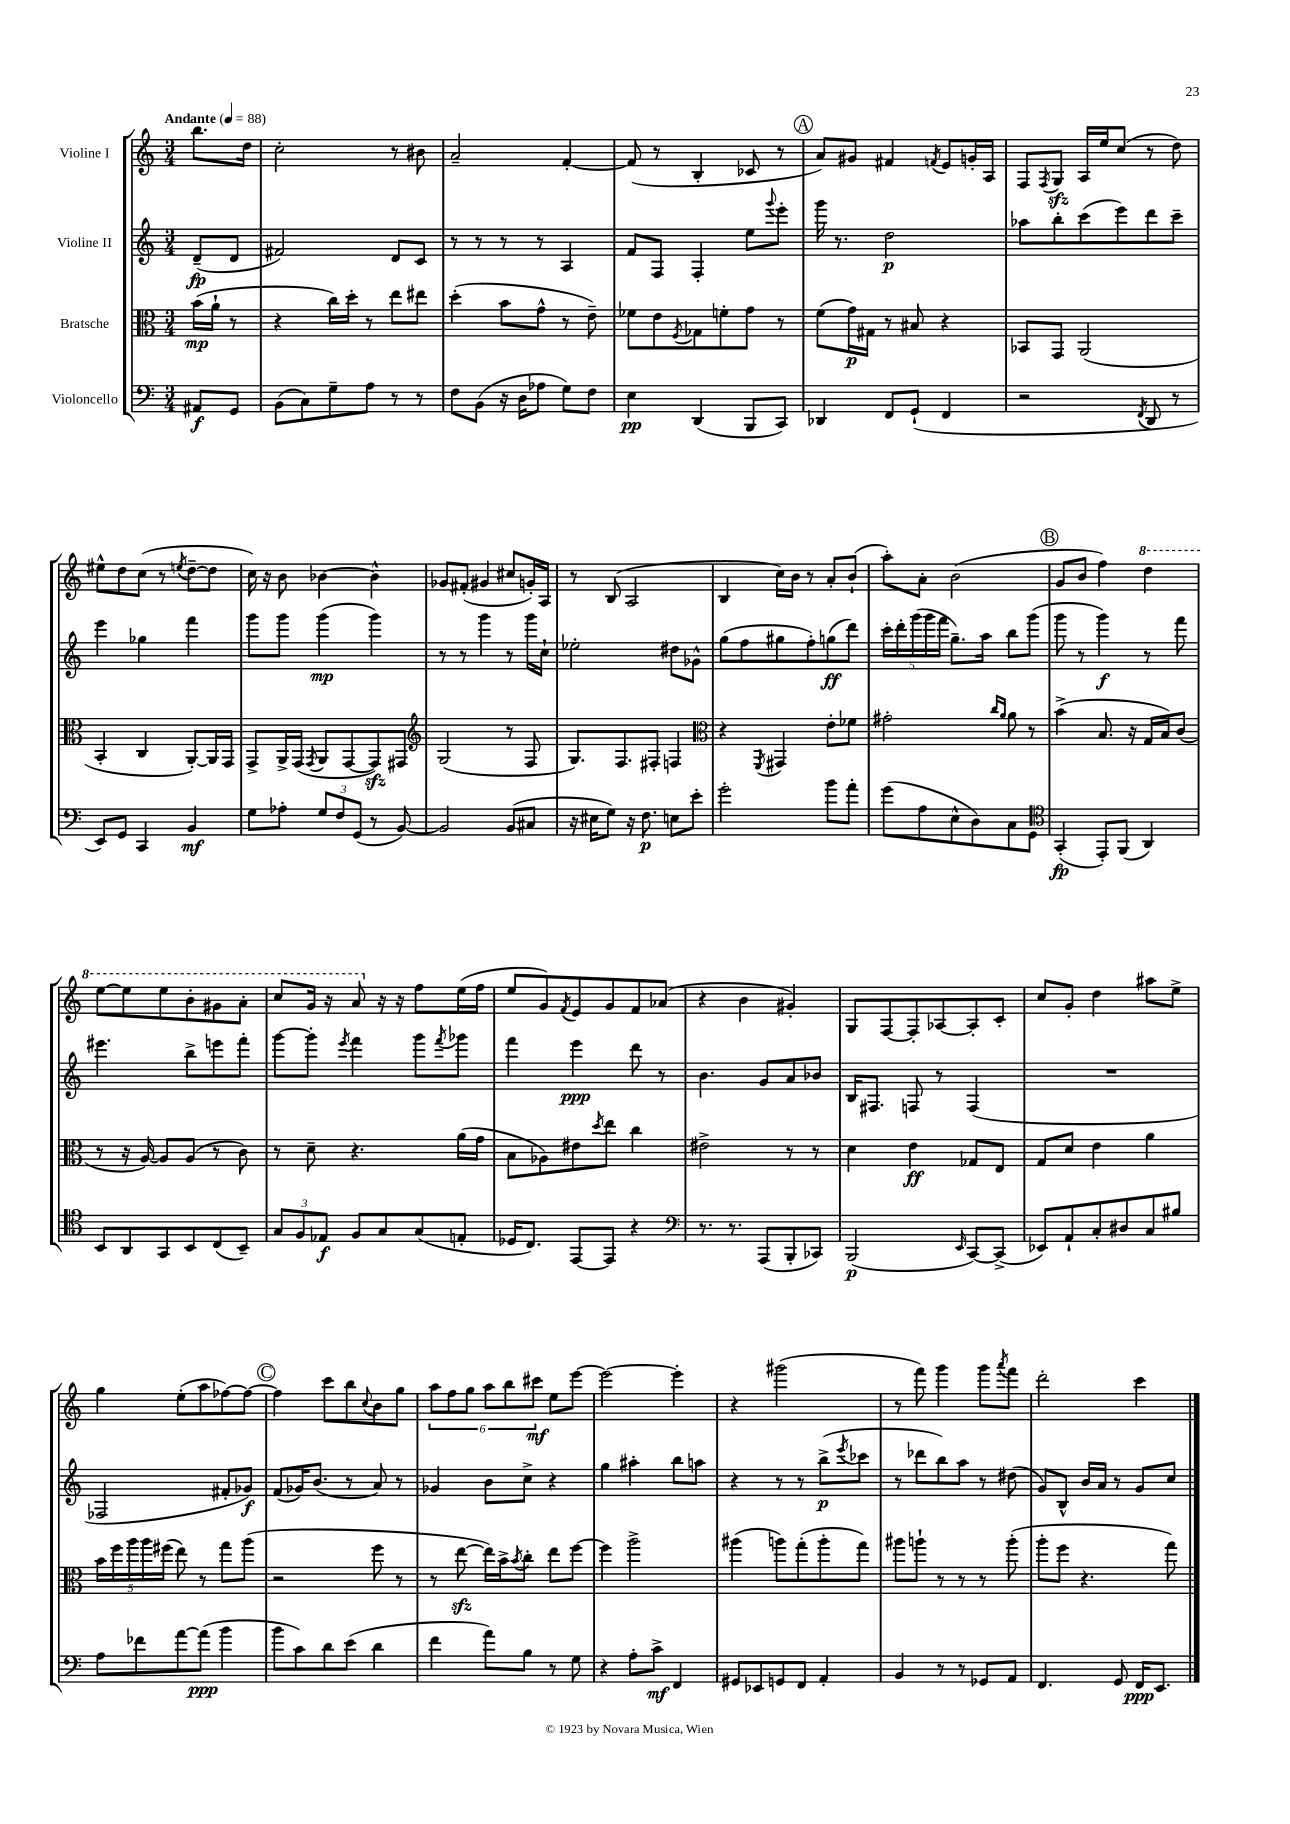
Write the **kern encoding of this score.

**kern	**kern	**kern	**kern
*staff4	*staff3	*staff2	*staff1
*clefF4	*clefC3	*clefG2	*clefG2
*k[]	*k[]	*k[]	*k[]
*M3/4	*M3/4	*M3/4	*M3/4
*MM88	*MM88	*MM88	*MM88
8AA#/L	(16b\LL	(8d~/L	8.bb\L
.	16a`\JJ	.	.
8GG/J	8r	8d/J	.
.	.	.	16dd\Jk
=	=	=	=
(8BB\L	4r	2f#/)	2cc'\
8C\)	.	.	.
8G~\	16cc\LL)	.	.
.	16dd'\JJ	.	.
8A\J	8r	.	.
8r	8ee\L	8d/L	8r
8r	8ee#\J	8c/J	8b#\
=	=	=	=
8F\L	(4dd'\	8r	2a~/
(8BB\J	.	8r	.
16r	8b\L	8r	.
16D\LK	.	.	.
8A-\J	8g^^\J	8r	.
8G\L)	8r	4A/	[4f'/
8F\J	8e~\)	.	.
=	=	=	=
4E\	8f-\L	8f/L	(8f/]
.	8e\	8F/J	8r
.	8qF/	.	.
(4DD/	8G-\	4F'/	4B'/
.	8f'\	.	.
8BBB/L	8g\J	8ee\L	8c-/
.	.	8qqggg/	.
8CC/J)	8r	8eee'\J	8r
=	=	=	=
4DD-/	(8f\L	16ggg\	8a/L)
.	.	8.r	.
.	16g\L)	.	8g#/J
.	16G#\JJ	.	.
8FF/L	8r	2dd\	4f#/
(8GG`/J	8B#/	.	.
.	.	.	8qf/
4FF/	4r	.	8e/L
.	.	.	16g'/L
.	.	.	16A/JJ
=	=	=	=
2r	8BB-/L	8aa-\L	8F/L
.	.	.	8qF/
.	8GG/J	8bb'\	8G/J
.	(2AA/	(8ccc\	16A/LL
.	.	.	16ee/J
.	.	8eee\)	(8cc/J
8qFF/	.	.	.
8DD/	.	8ddd\	8r
8r	.	8ccc~\J	8dd\)
=	=	=	=
8EE/L)	4BB'/	4eee\	8ee#^^\L
8GG/J	.	.	8dd\
4CC/	4C/	4gg-\	(8cc\J
.	.	.	8r
.	.	.	8qee/
4BB/	[8AA'/L)	4fff\	[8dd~\L
.	16AA/]L	.	8dd\]J
.	16GG/JJ	.	.
=	=	=	=
8G\L	8GG^/L	8ggg\L	16cc\)
.	.	.	16r
8A-'\J	16AA^/L	8ggg\J	8b\
.	(16GG/JJ	.	.
.	8qGG/	.	.
12G/L	8AA/L	(4ggg\	[4b-\
12F/	.	.	.
.	[8GG/	.	.
(12GG/J	.	.	.
8r	8GG/])	4ggg\)	4b-^^\]
[8BB/)	8GG#/J	.	.
=	=	=	=
*	*clefG2	*	*
2BB/]	(2G/	8r	8g-/L
.	.	8r	(8f#'/J
.	.	4ggg\	4g#/
(8BB/L	8r	8r	8cc#/L
8C#/J	8F/	16ggg\LL	16g'/L)
.	.	16cc`\JJ	16A/JJ
=	=	=	=
16r	8.G/L)	2ee-'\	8r
16E#\LK	.	.	.
8G\J)	.	.	(8B/
.	8.F/	.	.
16r	.	.	2A/
8.F\	.	.	.
.	8F#'/J	.	.
8E\L	4F/	8dd#\L	.
8e'\J	.	8g-^^\J	.
=	=	=	=
*	*clefC3	*	*
2g'\	4r	(8gg\L	4B/
.	.	8ff\	.
.	8qFF/	.	.
.	4GG#/	8gg#\	16cc\LL)
.	.	.	16b\JJ
.	.	8ff'\)	8r
8b\L	8e'\L	(8gg\	8a'/L
8a'\J	8f-\J	8ddd\J)	(8b`/J
=	=	=	=
(8g\L	2g#'\	20ccc'\LL	8aa'\L)
.	.	20ddd'\	.
.	.	(20ggg\	.
8A\	.	.	8a'\J
.	.	20ggg\	.
.	.	20fff\JJ	.
8E^^\	.	8.gg~\L)	(2b\
8D\)	.	.	.
.	.	16aa\Jk	.
.	16qqcc/LL	.	.
.	16qqa/JJ	.	.
8C\	8a\	8bb\L	.
8GG\J	8r	(8ggg\J	.
=	=	=	=
*clefC4	*	*	*
(4GG'/	(4b^\	8ggg\	8g/L
.	.	8r	8b/J
8EE'/L)	8.B/	4ggg\)	4ff\)
(8FF/J	.	.	.
.	16r	.	.
4AA/)	16G/LL	8r	4ddd\
.	16B/J)	.	.
.	(8c/J	8fff\	.
=	=	=	=
8BB/L	8r	4.eee#\	[8eee\L
8AA/	16r	.	8eee\]
.	[16A/)	.	.
8GG/	8A/]L	.	8eee\
8BB/	(8A/J	8bb^\L	8bb'\
(8C/	8r	8eee\	8gg#\
8BB~/J)	8c\)	8fff'\J	8aa'\J
=	=	=	=
12G/L	8r	[8ggg\L	8ccc/L
12F/	.	.	.
.	8d~\	8ggg'\]J	16gg/Jk
12E-/J	.	.	.
.	.	.	16r
.	.	8qeee/	.
8F/L	4.r	4fff\	8aa/
8G/	.	.	16r
.	.	.	16r
(8G/	.	8ggg\L	8ff\L
.	.	8qfff/	.
8E'/J	(16a\LL	8ggg-\J	(16ee\L
.	16g\JJ	.	16ff\JJ
=	=	=	=
16D-/LK	8B\L	4fff\	8ee/L
8.C/J)	.	.	.
.	8A-\)	.	8g/)
.	.	.	8qf/
[8EE/L	8e#\	4eee\	8e/
.	8qdd/	.	.
8EE/]J	8ee\J	.	8g/
4r	4cc\	8ddd\	8f/
.	.	8r	(8a-/J
=	=	=	=
*clefF4	*	*	*
8.r	2e#^\	4.b\	4r
8.r	.	.	.
.	.	.	4b\
(8AAA/L	.	8g/L	.
8BBB'/	8r	8a/	4g#'/)
8CC-/J)	8r	8b-/J	.
=	=	=	=
(2BBB/	4d\	16B/LK	8G/L
.	.	8.F#/J	.
.	.	.	[8F/
.	4e\	8F/	8F'/]
.	.	8r	[8A-/
16qqEE/	.	.	.
[8CC/L)	8G-/L	(4F/	8A-'/]
(8CC^/]J	8E/J	.	8c'/J
=	=	=	=
8EE-/L)	8G/L	2.r	8cc/L
8AA`/	8d/J	.	8g'/J
8C'/	4e\	.	4dd\
8D#/	.	.	.
8C/	4a\	.	8aa#\L
8B#/J	.	.	8ee^\J
=	=	=	=
8A\L	20b\LL	2F-/	4gg\
.	20ff\	.	.
.	20aa\	.	.
8f-\	.	.	.
.	20aa\	.	.
.	(20ff#\JJ	.	.
[8a\	8ee\)	.	(8ee'\L
(8a\]J	8r	.	8aa\
4b\	8gg\L	8f#'/L	[8ff-\)
.	(8aa\J	8g-/J)	8ff-\_J
=	=	=	=
8b\L	2r	(8f/L	4ff-\]
8c\)	.	16g-/K)	.
.	.	(8.b/J	.
8d\	.	.	8ccc\L
(8e\J	.	8r	8bb\
.	.	.	8qqcc/
4d\	8ff\	8a/)	8b\
.	8r	8r	8gg\J
=	=	=	=
4f\	8r	4g-/	12aa\L
.	.	.	12ff\
.	[8ee\	.	.
.	.	.	12gg\J
8a\L)	16ee\]LL)	8b\L	12aa\L
.	16b^\J	.	.
.	.	.	12bb\
.	8qb/	.	.
8B\J	8cc'\J	8cc^\J	.
.	.	.	12ccc#\J
8r	8ee\L	4r	8ee\L
8G\	[8ff\J	.	[8eee\J
=	=	=	=
4r	4ff\]	4gg\	2eee\_
8A'\L	2aa^\	4aa#'\	.
8c^\J	.	.	.
4FF/	.	8bb\L	4eee'\]
.	.	8aa\J	.
=	=	=	=
8GG#/L	(4aa#\	4r	4r
8EE-/	.	.	.
8GG/	8aa\L)	8r	(2ggg#\
8FF/J	(8gg'\	8r	.
4AA'/	8aa'\	(8bb^\L	.
.	.	8qeee/	.
.	8gg\J)	8ccc-\J	.
=	=	=	=
4BB/	8aa#\L	8r	8r
.	8aa`\J	8ddd-\L	8fff\)
8r	8r	8bb\)	4ggg\
8r	8r	8aa\J	.
8GG-/L	8r	8r	8ggg\L
.	.	.	8qaaa/
8AA/J	(8aa'\	(8dd#\	8fff\J
=	=	=	=
4.FF/	8aa'\L	8g/L)	2ddd'\
.	8ff\J	8B^^/J	.
.	4.r	16b/LL	.
.	.	16a/JJ	.
8GG/	.	8r	.
16FF/LK	.	8g/L	4ccc\
8.EE/J	.	.	.
.	8gg\)	8cc/J	.
==	==	==	==
*-	*-	*-	*-
